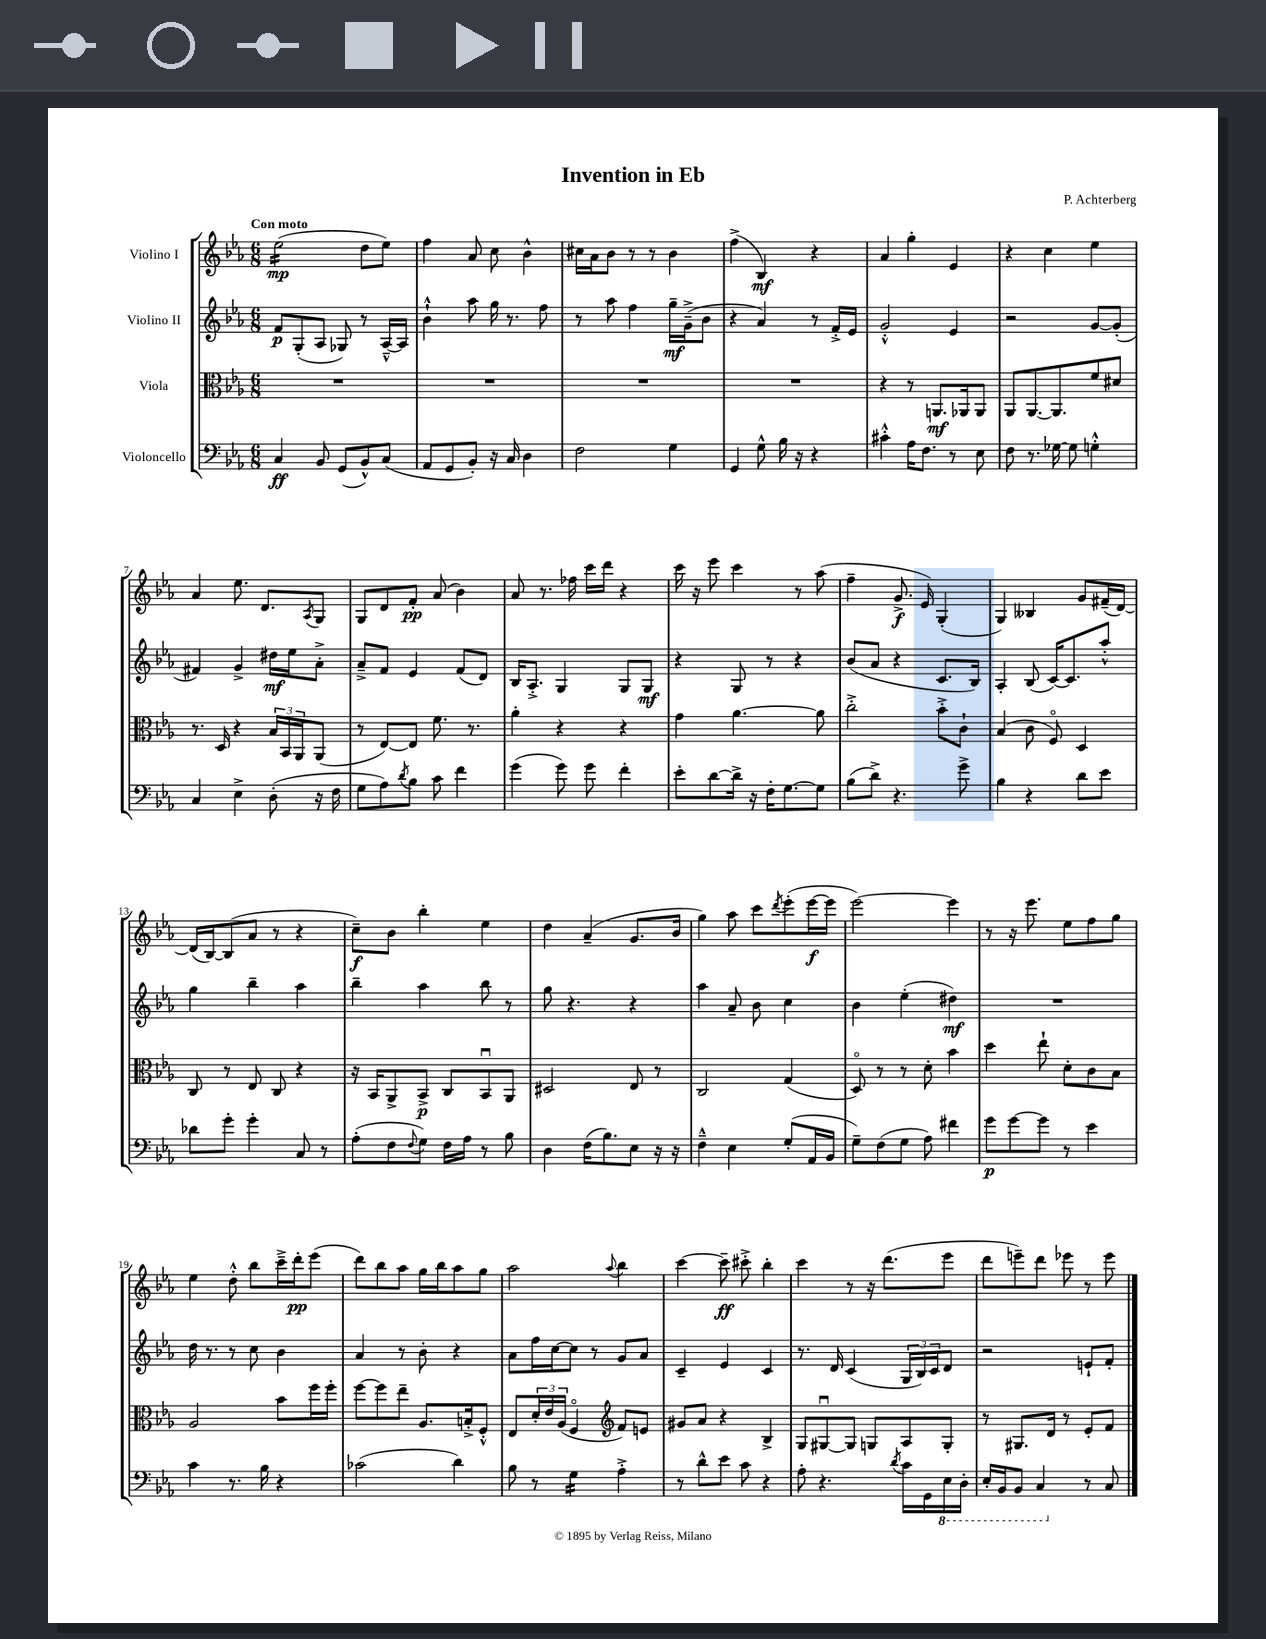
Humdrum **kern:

**kern	**kern	**kern	**kern
*staff4	*staff3	*staff2	*staff1
*clefF4	*clefC3	*clefG2	*clefG2
*k[b-e-a-]	*k[b-e-a-]	*k[b-e-a-]	*k[b-e-a-]
*M6/8	*M6/8	*M6/8	*M6/8
4C/	2.r	8f/L	(2ee-\
.	.	(8G'/	.
8BB-/	.	8A-/J	.
(8GG/L	.	8G-/)	.
8BB-^^/)	.	8r	8dd\L
(8C/J	.	[16A-~^^/LL	8ee-\J)
.	.	16A-/]JJ	.
=	=	=	=
8AA-/L	2.r	4b-`^^\	4ff\
8GG/	.	.	.
8BB-'/J)	.	8aa-\	8a-/
16r	.	16gg\	8cc\
16C/	.	8.r	.
4D\	.	.	4b-^^\
.	.	8ff\	.
=	=	=	=
2F\	2.r	8r	16cc#\LL
.	.	.	16a-\J
.	.	8aa-\	8b-\J
.	.	4ff\	8r
.	.	.	8r
4G\	.	16gg~\LL	4b-\
.	.	(16g~^\J	.
.	.	8b-\J	.
=	=	=	=
4GG/	2.r	4r	(4ff^\
8G^^\	.	4a-/)	4B-/)
16B-\	.	.	.
16r	.	.	.
4r	.	8r	4r
.	.	16f'^/LL	.
.	.	16e-/JJ	.
=	=	=	=
4c#'^^\	4r	2g'^^/	4a-/
16A-\LK	8r	.	4gg'\
8.F\J	.	.	.
.	8.AA/L	.	.
8r	.	4e-/	4e-/
.	16AA-/k	.	.
8E-\	8AA-/J	.	.
=	=	=	=
8F\	8AA-/L	2r	4r
8.r	[8.AA-/	.	.
.	.	.	4cc\
[16G-\	8.AA-/]	.	.
8G-\]	.	.	.
4G'^^\	8f/	[8g/L	4ee-\
.	8d#/J	(8g'/]J	.
=	=	=	=
4C/	8.r	4f#/)	4a-/
.	16D/	.	.
4E-^\	4r	4g^/	8.ee-\
.	.	.	8.d/L
(8D'\	24B-/LL	16dd#\LL	.
.	24BB-/	.	.
.	.	16ee-\J	.
.	24AA-/J	.	.
.	.	.	8qA-/
16r	(8AA-/J	8a-'^\J	8G/J
16F\	.	.	.
=	=	=	=
8G\L	8r	8a-~^/L	8G/L
8A-\)	[8E-/L)	8f/J	8d/
8qd/	.	.	.
8B-\J	8E-/]J	4e-/	8f'/J
8c\	8.f\	.	(8a-/
4f\	.	(8f/L	4b-\)
.	8.r	.	.
.	.	8d/J)	.
=	=	=	=
(4g\	4a-'\	16B-/LK	8a-/
.	.	8.A-'^/J	.
.	.	.	8.r
8g\)	4r	4G/	.
.	.	.	16ff-\
8g\	.	.	16ccc\LL
.	.	.	16ddd\JJ
4f'\	4r	8G/L	4r
.	.	8G/J	.
=	=	=	=
8e-'\L	4g\	4r	16ccc\
.	.	.	16r
[8d\	.	.	8eee-\
16d^\]Jk	[4.a-\	8G/	4ccc\
16r	.	.	.
16F'\LK	.	8r	.
[8.G\	.	.	.
.	.	4r	8r
8G\]J	8a-\]	.	(8aa-\
=	=	=	=
(8B-\L	2cc'^\	(8b-/L	4ff~\
8d^\J)	.	8a-/J	.
4.r	.	4r	8.g^/
.	.	.	16e-/)
.	8b-'^\L	8.c/L	(4G'/
8g^\	8c`\J	.	.
.	.	16B-/Jk)	.
=	=	=	=
4B-\	(4B-/	4A-'/	4G/)
4r	8c\	(8B-/	4B--/
.	8Fo/)	[16c/LK)	.
.	.	8.c/]	.
8d\L	4D/	.	8g/L
8e-\J	.	8aa-'^^/J	(16f#~/L
.	.	.	[16d/JJ)
=	=	=	=
8d-\L	8C/	4gg\	(16d/]LL
.	.	.	[16B-/J)
8g'\J	8r	.	(8B-/]
4g'\	8E-/	4bb-~\	8a-/J
.	8C/	.	8r
8C/	4r	4aa-\	4r
8r	.	.	.
=	=	=	=
(8A-'\L	16r	4bb-~\	8cc~\L)
.	16BB-/LK	.	.
8F\	8AA-^/	.	8b-\J
8qqF/	.	.	.
8G\J)	8BB-^/J	4aa-\	4bb-'\
16F\LL	8C/L	.	.
16A-\JJ	.	.	.
8r	8BB-u/	8bb-\	4ee-\
8B-\	8AA-/J	8r	.
=	=	=	=
4D\	2D#/	8gg\	4dd\
.	.	4.r	.
(16F\LK	.	.	(4a-~/
8.B-\)	.	.	.
8E-\J	8E-/	4r	8.g/L
16r	8r	.	.
16r	.	.	16b-/Jk
=	=	=	=
4F~^^\	2C/	4aa-\	4gg\)
4E-\	.	8a-~/	8aa-\
.	.	8b-\	8ccc\L
.	.	.	8qddd/
(8G'/L	(4G/	4cc\	(8eee-'\
16AA-/L	.	.	[16eee-\L
16BB-/JJ	.	.	16eee-\]JJ
=	=	=	=
8G~\L)	8Do/)	4b-\	[2eee-\)
(8F\	8r	.	.
8G\J	8r	(4ee-'\	.
8A-\)	8d'\	.	.
4f#\	4b-\	4dd#\)	4eee-\]
=	=	=	=
8g\L	4dd\	2.r	8r
[8g\	.	.	16r
.	.	.	8.eee-\
8g\]J	8ee-`\	.	.
8r	8d'\L	.	8ee-\L
4e-\	8c\	.	8ff\
.	8B-\J	.	8gg\J
=	=	=	=
4c\	2A-/	16dd\	4ee-\
.	.	8.r	.
8.r	.	8r	8dd'^^\
.	.	8cc\	8bb-\L
16B-\	.	.	.
4r	8b-\L	4b-\	16ccc~^\L
.	.	.	16ddd'\J
.	16ff\L	.	(8eee-\J
.	16ff'\JJ	.	.
=	=	=	=
(2c-\	[8ff\L	4a-/	8ddd\L)
.	8ff\]	.	8bb-\
.	8ee-~\J	8r	8aa-\J
.	8.A-/L	8b-'\	16gg\LL
.	.	.	16bb-\J
4d\)	.	4r	8aa-\
.	16B'^/k	.	.
.	8F'^^/J	.	8gg\J
=	=	=	=
8B-\	8E-/L	8a-\L	2aa-\
8r	24d'/L	16ff\L	.
.	24e-/	.	.
.	.	[16cc\J	.
.	(24A-/JJ	.	.
4G\	4Fo/	8cc\]J	.
.	.	8r	.
*	*clefG2	*	*
.	.	.	8qqaa-/
4A-'^\	8f/L)	8g/L	4bb-\
.	8e/J	8a-/J	.
=	=	=	=
8r	8g#/L	4c~/	[4ccc\
8d^^\L	8a-/J	.	.
8e-\J	4r	4e-/	8ccc~\]
8c\	.	.	8ccc#'^\
4r	4B-^/	4c/	4bb-'\
=	=	=	=
8A-'\	8G/L	8.r	4ccc\
4.r	[8G#u/	.	.
.	.	16d/	.
.	8G#/]J	(4c/	8r
.	8G/L	.	16r
.	.	.	(8.ddd\L
8qd/	.	.	.
16c\LL	8A-/	24G/LL	.
.	.	24B-/)	.
16GG\	.	.	.
.	.	24c/J	.
16EE-\	8G'/J	8d/J	8eee-\J
16DD'\JJ	.	.	.
=	=	=	=
16EE-'/LL	8r	2r	8ddd\L
16BBB-/J	.	.	.
8BBB-/J	8.G#/L	.	8eee~\)
4CC/	.	.	8ddd\J
.	16d/Jk	.	.
.	8r	.	8eee-\
8r	8e-'/L	8e`/L	8r
8C/	8f/J	8f'/J	8eee-\
==	==	==	==
*-	*-	*-	*-
